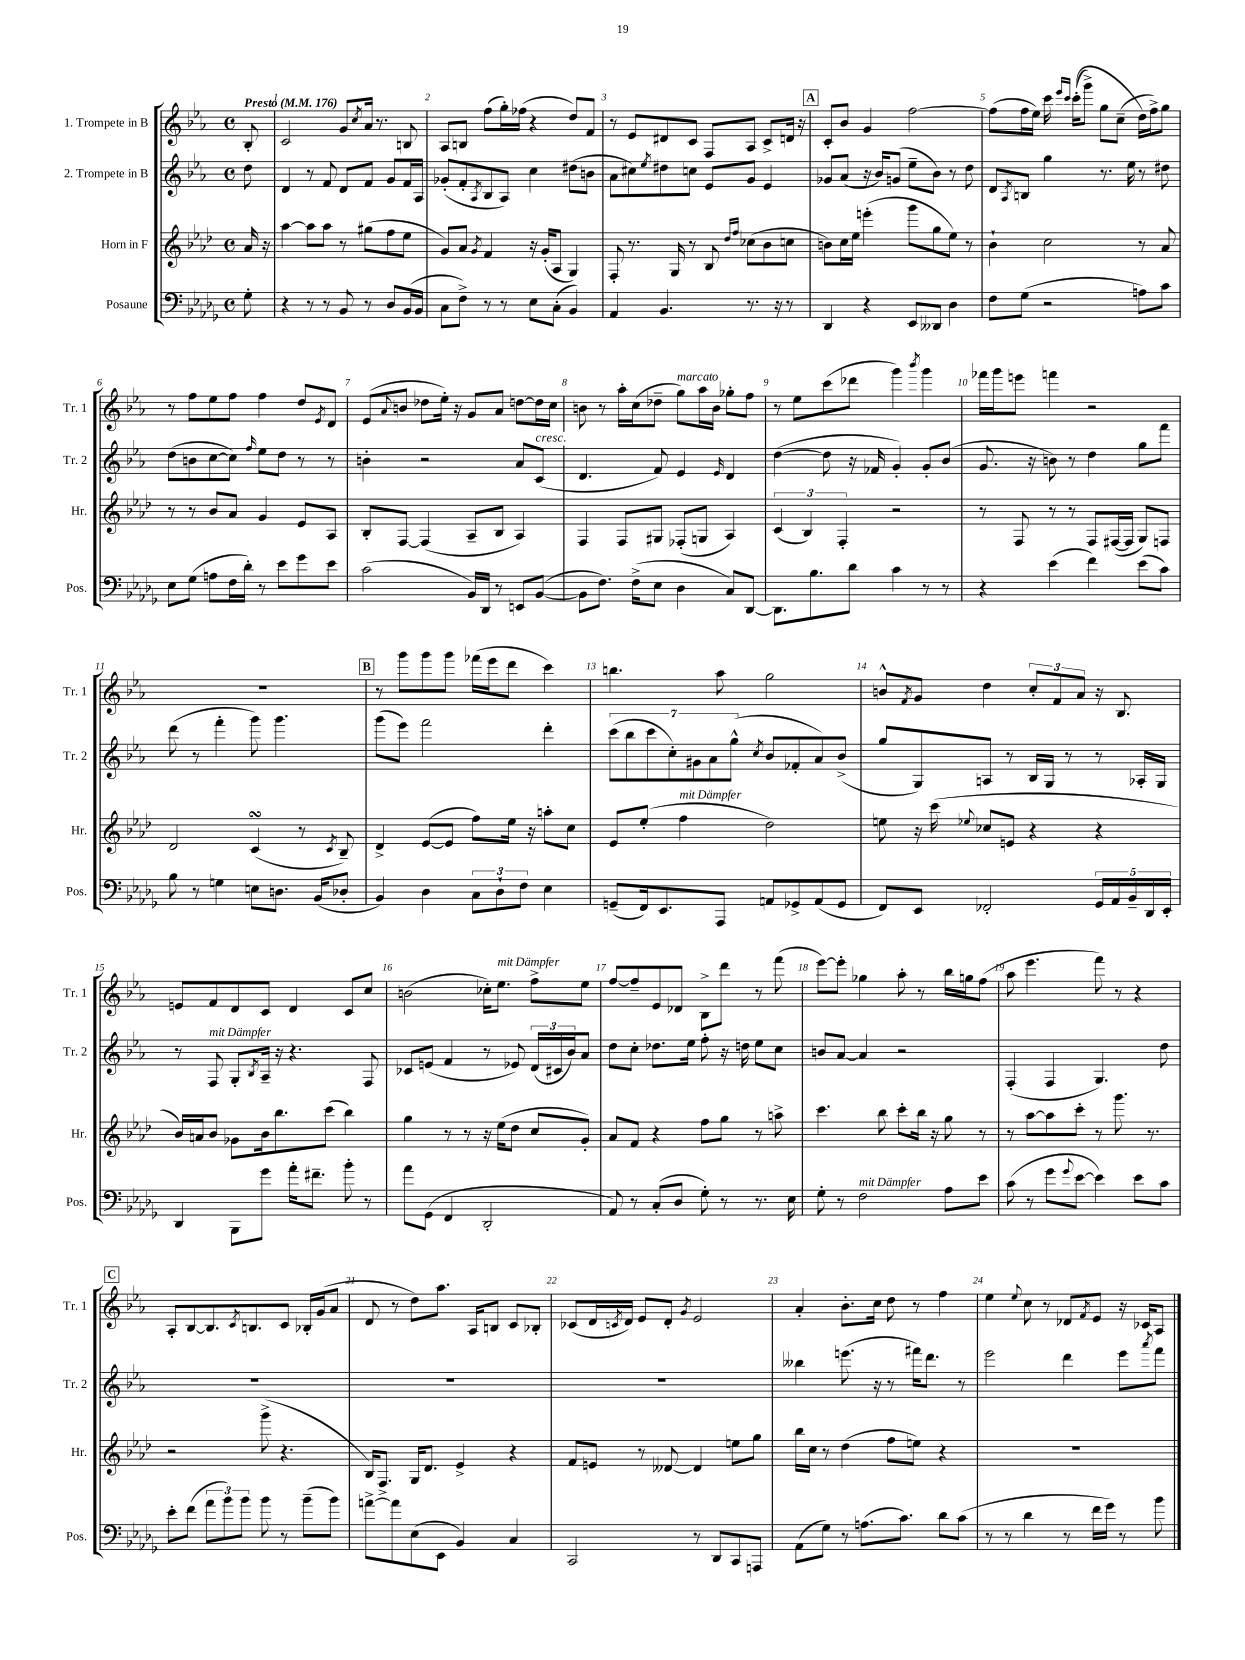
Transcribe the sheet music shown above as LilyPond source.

<<
\new StaffGroup <<
\new Staff = "s0" \with { instrumentName = "1. Trompete in B" shortInstrumentName = "Tr. 1" } {
    \clef treble \key ees \major \defaultTimeSignature \time 4/4 \partial 8 \tempo "Presto" 4 = 176
    bes8-. |
    c'2 g'8 \acciaccatura { c''8 } aes'16 r8. b8 |
    aes8 b8 f''8( g''16-.) fes''16( r4 d''8) f'8 |
    r8 ees'8 dis'8 c'8 f8 aes8 c'8-> d'16 r16 |
    \mark \markup { \box "A" } c'8-. bes'8 g'4 f''2~ |
    f''8( f''16 ees''16) c'''16 \grace { ees'''16 c'''16 } c'''16-.(\( g'''8->) g''8 c''8--( d''16\) f''16->) g''8 |
    r8 f''8 ees''8 f''8 f''4 d''8 \acciaccatura { ees'8 } d'8 |
    ees'8( \appoggiatura { aes'8 } b'8 des''8 ees''16-.) r16 g'8 aes'8 d''8~ d''16 c''16 |
    b'8 r8 aes''16-. c''16( des''8-- g''8^\markup { \italic "marcato" }) aes''16 b'16 ges''8-. f''8 |
    r8 ees''8 c'''8( des'''8 g'''4) \acciaccatura { bes'''8 } g'''4 |
    fes'''16 g'''16 e'''8 f'''4 r2 |
    R1 |
    \mark \markup { \box "B" } r8 g'''8 g'''8 g'''8 fes'''16( ees'''16 d'''8 c'''4) |
    b''4. aes''8 g''2 |
    b'8-^ \acciaccatura { f'8 } g'8 d''4 \tuplet 3/2 { c''8-. f'8 aes'8 } r16 bes8. |
    e'8 f'8 d'8 c'8 d'4 c'8 c''8 |
    b'2( ces''16-.) ees''8.^\markup { \italic "mit Dämpfer" } f''8-> ees''8 |
    f''8~ f''8-- ees'8 des'8 bes8-> d'''8 r8 f'''8( |
    ees'''8~) ees'''8-. ges''4 aes''8-. r8 bes''16 g''16 f''8( |
    aes''8 ees'''4. f'''8) r8 r4 |
    \mark \markup { \box "C" } aes8-. bes8~ bes8. \acciaccatura { c'8 } b8. c'8 bes16-. g'16( aes'8 |
    d'8 r8 d''8) aes''8. aes16 b8 c'8 bes8-. |
    ces'8( d'16 \acciaccatura { c'8 } d'16) ees'8 d'8-. \acciaccatura { g'8 } ees'2 |
    aes'4-. bes'8.-. c''16 d''8 r8 f''4 |
    ees''4 \appoggiatura { ees''8 } c''8 r8 des'8 \acciaccatura { f'8 } ees'8 r16 ces'16 aes8 \bar "|." |
}
\new Staff = "s1" \with { instrumentName = "2. Trompete in B" shortInstrumentName = "Tr. 2" } {
    \clef treble \key ees \major \defaultTimeSignature \time 4/4 \partial 8
    d''8 |
    d'4 r8 f'8 d'8 f'8 g'8 f'16 aes16 |
    ges'8-.( f'8-. \acciaccatura { aes8 } bes8 aes8) c''4 dis''8( b'8 |
    aes'8 cis''8) \acciaccatura { ees''8 } dis''8 c''8 ees'8 g'8 ees'4 |
    \mark \markup { \box "A" } ges'8 aes'8( r16 bes'16) g'8( ees''8-- bes'8) r8 d''8 |
    d'8 \acciaccatura { aes8 } b8 g''4 r8. ees''16 r8 dis''8 |
    d''8( b'8 c''8~ c''8) \grace { f''16 } ees''8 d''8 r8 r8 |
    b'4-. r2 aes'8 c'8^\markup { \italic "cresc." }( |
    d'4. f'8) ees'4 \grace { ees'16 } d'4 |
    d''4~( d''8 r16 fes'16 g'4-.) g'8-. bes'8( |
    g'8. r16 b'8) r8 d''4 g''8 f'''8 |
    d'''8( r8 f'''4-. g'''8) g'''4. |
    \mark \markup { \box "B" } g'''8( ees'''8) f'''2 d'''4-. |
    \tuplet 7/4 { c'''8( bes''8 c'''8 c''8-.) gis'8 aes'8 g''8-^( } \acciaccatura { c''8 } bes'8 fes'8-. aes'8) bes'8->( |
    g''8 g8) a8 r8 bes16 g16 r8 r8 aes16-. g16 |
    r8 f8^\markup { \italic "mit Dämpfer" } g8-. \acciaccatura { bes8 } aes16-- r16 r4. f8 |
    ces'8 e'8( f'4 r8 ees'8) \tuplet 3/2 { d'16( cis'16 bes'16) } aes'8 |
    d''8 c''8-. des''8. ees''16 f''8-. r16 d''16 ees''8 c''8 |
    b'8 aes'8~ aes'4 r2 |
    f4-.( f4 g4.) d''8 |
    \mark \markup { \box "C" } R1 |
    R1 |
    R1 |
    beses''4 e'''8.( r16 r8 fis'''16) d'''8. r8 |
    ees'''2 d'''4 ees'''8 \acciaccatura { aes'''8 } f'''8 \bar "|." |
}
\new Staff = "s2" \with { instrumentName = "Horn in F" shortInstrumentName = "Hr." } {
    \clef treble \key aes \major \defaultTimeSignature \time 4/4 \partial 8
    aes'16 r16 |
    aes''4~ aes''8 aes''8 r8 gis''8( f''8 ees''8 |
    g'8) aes'8 \acciaccatura { g'8 } f'4 r16 g'16-.( aes8 g4) |
    f8-. r8. g16 r8 bes8 \grace { des''16 f''16 } ces''8( bes'8 c''8 |
    \mark \markup { \box "A" } b'8) c''16 ees''16 e'''4-.( g'''8 g''8 ees''8) r8 |
    bes'4-! c''2 r8 aes'8 |
    r8 r8 bes'8 aes'8 g'4 ees'8 aes8 |
    bes8-. f8~ f4( aes8-- bes8 aes4) |
    f4 f8 gis8 fes8-.( g8 aes4) |
    \tuplet 3/2 { c'4( bes4) f4-. } r2 |
    r8 f8 r8 r8 f8 fis16~( fis16 g8) f8 |
    des'2 c'4\turn( r8 \acciaccatura { c'8 } bes8--) |
    \mark \markup { \box "B" } des'4-> ees'8~( ees'8 f''8) ees''16 r16 a''8-. c''8 |
    ees'8 ees''8-.( f''4^\markup { \italic "mit Dämpfer" } des''2) |
    e''8 r16 c'''16( \appoggiatura { ees''8 } ces''8 e'8 r4 r4 |
    bes'16) a'16 bes'8 ges'8 bes'16 bes''8. c'''8( bes''4) |
    g''4 r8 r8 r16 ees''16( des''8 c''8 g'8-.) |
    aes'8 f'8 r4 f''8 g''8 r8 a''8-> |
    c'''4. bes''8 c'''8-. bes''16 r16 g''8 r8 |
    r8 aes''8~ aes''8 c'''8-. r8 g'''8. r8. |
    \mark \markup { \box "C" } r2 g'''8->( r4. |
    bes16) f8.-> g16 des'8. ees'4-> r4 |
    f'8 e'8 r8 deses'8~ deses'4 e''8 g''8 |
    bes''16 c''16 r8 des''4( f''8 e''8) r4 |
    R1 \bar "|." |
}
\new Staff = "s3" \with { instrumentName = "Posaune" shortInstrumentName = "Pos." } {
    \clef bass \key des \major \defaultTimeSignature \time 4/4 \partial 8
    ges8-. |
    r4 r8 r8 bes,8 r8 des8 bes,16( bes,16 |
    c8 f8->) r8 r8 ees8 c8-.( bes,4) |
    aes,4 bes,4. r8. r16 r8 |
    \mark \markup { \box "A" } des,4 r4 ees,8 deses,8 des4 |
    f8 ges8( r2 a8) c'8 |
    ees8 ges8( a8 f16 des'16-.) r8 ees'8 ges'8 ees'8 |
    c'2( bes,16) des,16 r8 e,8 bes,8~( |
    bes,8 f8.) f16->( ees8 des4 c8) des,8~ |
    des,8. bes8. des'8 c'4 r8 r8 |
    r4 ees'4( f'4) ees'8( c'8) |
    bes8 r8 g4 e8 d8. bes,16( des8-. |
    \mark \markup { \box "B" } bes,4) des4 \tuplet 3/2 { c8 des8-! f8 } ees4 |
    g,8--( f,16) ees,8. aes,,8 a,8 ges,8-> a,8( ges,8 |
    f,8) ees,8 fes,2-. \tuplet 5/4 { ges,16 aes,16 bes,16-- des,16 ees,16-. } |
    des,4 bes,,8 ges'8 aes'16-. fis'8.-- bes'8-. r8 |
    aes'8 ges,8( f,4 des,2-. |
    aes,8) r8 c8-.( des8 ges8-.) r8 r8. ees16 |
    ges8-. r8 f2^\markup { \italic "mit Dämpfer" } aes8 ees'8 |
    c'8( r8 ges'8 \appoggiatura { ges'8 } ees'8~ ees'4) ees'8 c'8 |
    \mark \markup { \box "C" } ees'8-. f'8( \tuplet 3/2 { aes'8 bes'8) bes'8 } bes'8 r8 bes'8--( bes'8) |
    a'8~-> a'8 ees8( ees,8 bes,4) c4 |
    c,2 r8 des,8 c,8 a,,8 |
    aes,8( ges8) r8 a8.( c'8.) des'8 c'8( |
    r8 r8 des'4 r8 f'16 ges'16) r8 bes'8 \bar "|." |
}
>>
>>
\layout { \context { \Score \override BarNumber.break-visibility = ##(#f #t #t) barNumberVisibility = #all-bar-numbers-visible } }
